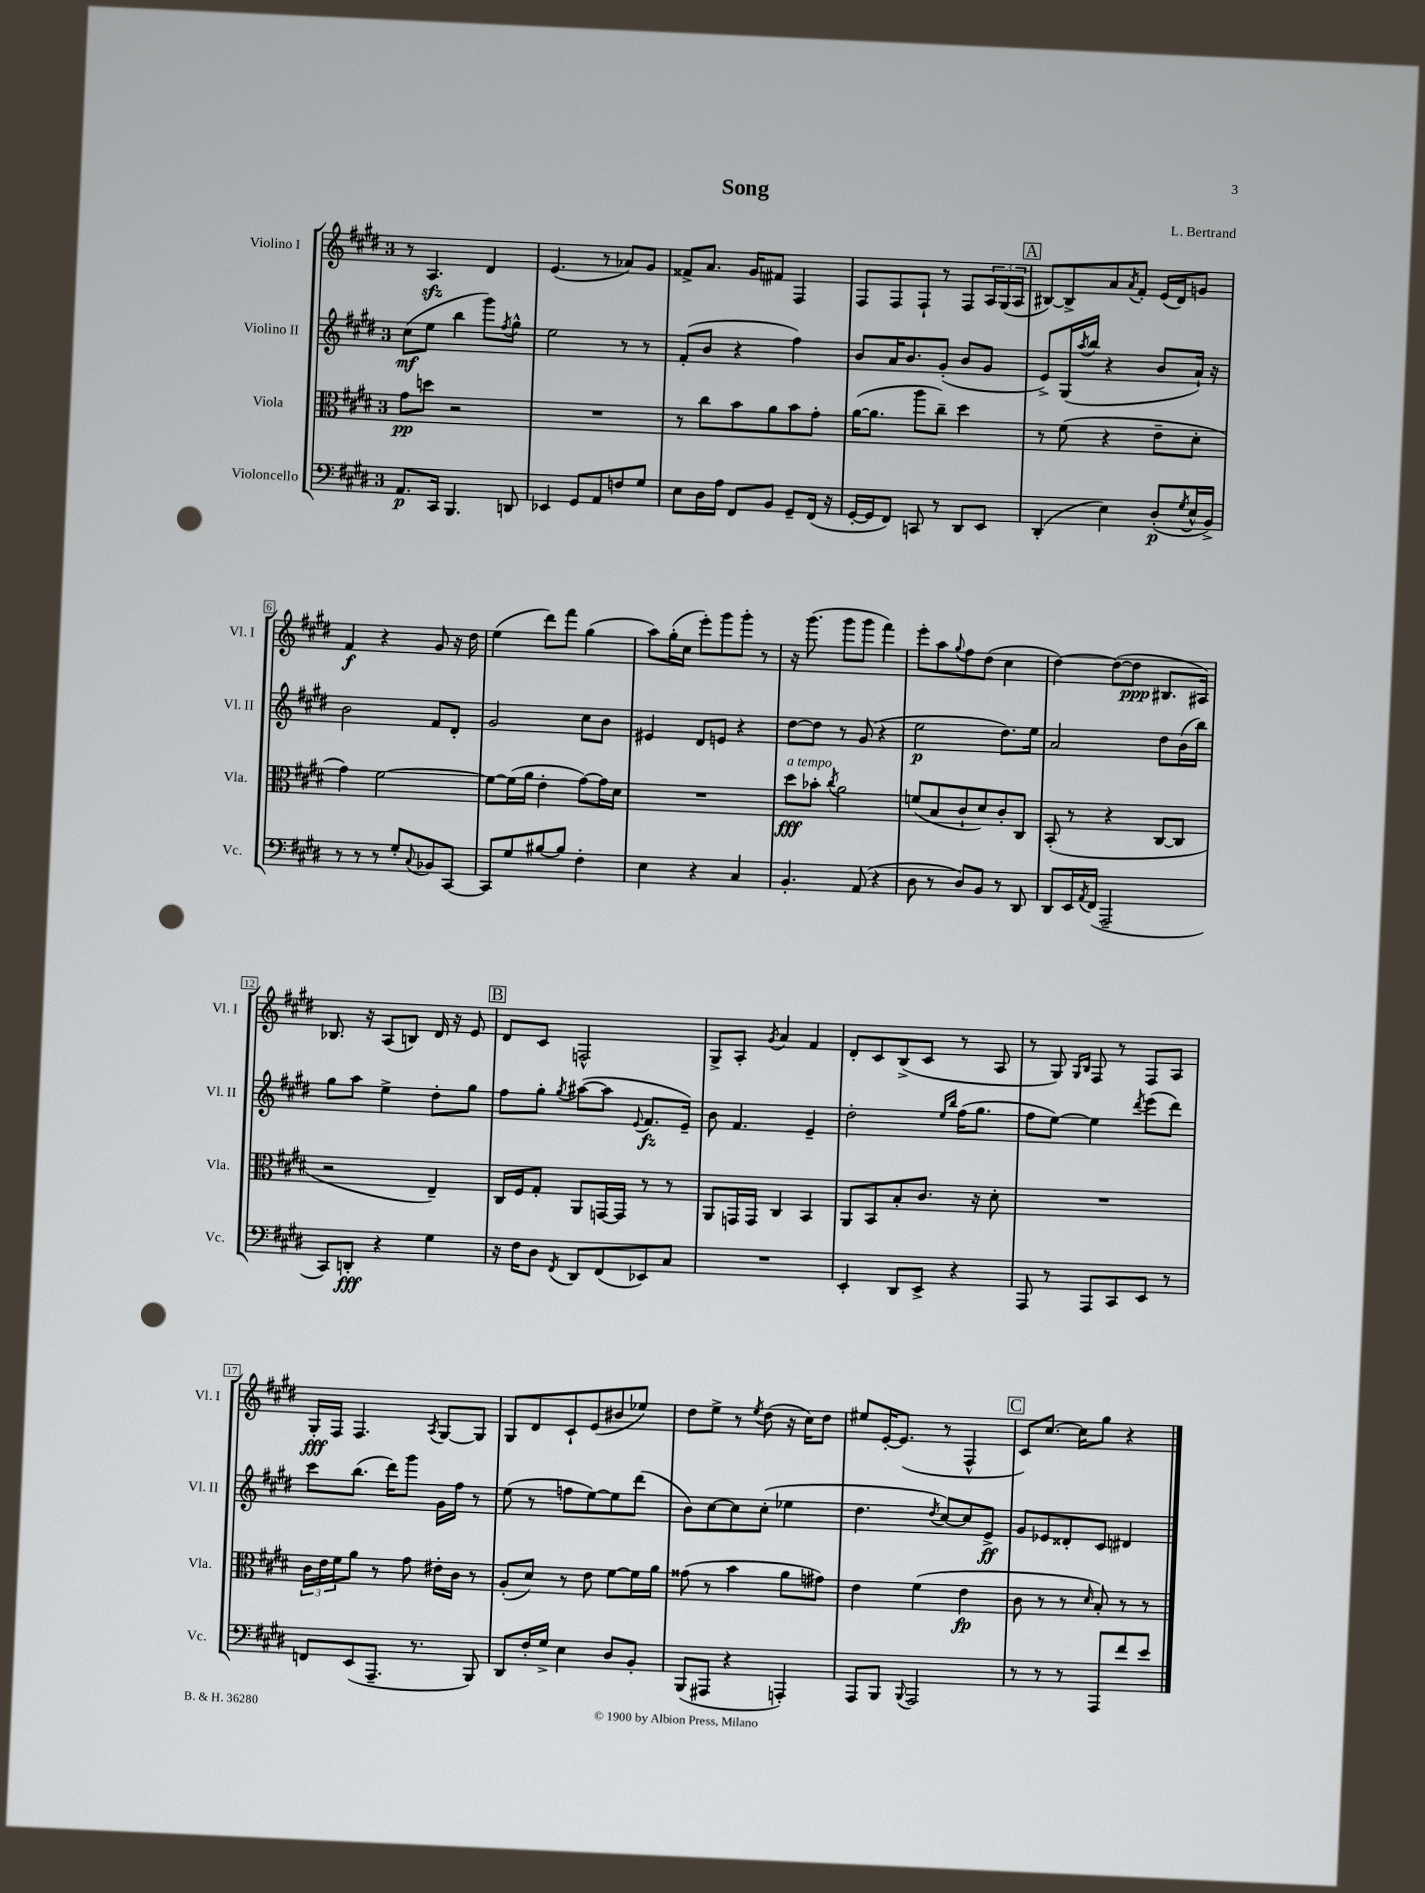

**kern	**kern	**kern	**kern
*staff4	*staff3	*staff2	*staff1
*clefF4	*clefC3	*clefG2	*clefG2
*k[f#c#g#d#]	*k[f#c#g#d#]	*k[f#c#g#d#]	*k[f#c#g#d#]
*M3/4	*M3/4	*M3/4	*M3/4
8.AA	8g#	(8cc#	8r
.	8dd	8ee	4.A
16CC#	.	.	.
4.BBB	2r	4bb	.
.	.	8ggg#)	4d#
.	.	8qff#	.
8DD	.	8gg#^^	.
=	=	=	=
4EE-	2.r	2ee	(4.e
8GG#	.	.	.
8AA	.	.	8r
8F	.	8r	8a-)
8G#	.	8r	8g#
=	=	=	=
8E	8r	(8f#'	8f##^
16D#	8cc#	8b	8.a
16A	.	.	.
8FF#	8b	4r	.
.	.	.	16g#
8BB	8a	.	8f#
8GG#~	8b	4ff#)	4F#
(16FF#	8g#'	.	.
16r	.	.	.
=	=	=	=
[16GG#'	([16a	8b	8F#
16GG#]	8.a]	.	.
8FF#)	.	16a	8F#
.	.	8.b	.
8CC	8aa	.	8F#`
8r	8cc#~)	(8g#'	8r
8DD#	4dd#	8b	8F#
8EE	.	8g#	24A
.	.	.	(24G#
.	.	.	24A
=	=	=	=
(4DD#'	8r	8e^)	[8B#)
.	(8f#	(16G#	8B#^]
.	.	8qaa	.
.	.	16bb	.
4E)	4r	4r	8a
.	.	.	8qa
.	.	.	8f#'
(8D#'	8e~	8b	(16e
.	.	.	16d#)
8qG#	.	.	.
16E^^	8d#'	16a`)	8g
16BB^)	.	16r	.
=	=	=	=
8r	4g#)	2b	4f#
8r	.	.	.
8r	[2f#	.	4r
8G#'	.	.	.
8qqC#	.	.	.
8BB-	.	8f#	8g#
[8CC#	.	8d#'	16r
.	.	.	16dd#
=	=	=	=
8CC#]	8f#_	2g#	(4ee
8G#	(16f#]	.	.
.	16a	.	.
[8B#	4e'	.	8ddd#)
8B#]	.	.	8fff#
4F#'	[8g#)	8cc#	(4gg#
.	16g#]	8b	.
.	16d#	.	.
=	=	=	=
4E	2.r	4e#	8aa)
.	.	.	(16gg#'
.	.	.	16cc#
4r	.	8d#	8eee')
.	.	8e	8ggg#
4C#	.	4r	8ggg#'
.	.	.	8r
=	=	=	=
4.BB'	8dd#	[8dd#	16r
.	.	.	(8.ggg#
.	8b-'	8dd#]	.
.	8qcc#	.	.
.	2a	8r	8ggg#
(8AA	.	(8g#	8ggg#
4r	.	4r	4fff#)
=	=	=	=
8D#	(8f	2ee	8eee'
8r	8B	.	8aa
.	.	.	8qqgg#
8D#)	8c#`	.	8ff#
8BB	8d#)	.	(8dd#
8r	8c#'	8.dd#)	4cc#
8DD#	8C#	.	.
.	.	16ee	.
=	=	=	=
8DD#	(8BB'	2a	[4dd#)
16EE	8r	.	.
8qAA	.	.	.
(16FF#	.	.	.
2AAA~	4r	.	(8dd#_
.	.	.	8dd#]
.	[8C#	8dd#	8.B#
.	8C#]	(16b	.
.	.	16bb)	16A#)
=	=	=	=
8CC#)	2r	8gg#	8.B-
8DD'	.	8aa	.
.	.	.	16r
4r	.	4ee^	(8A
.	.	.	8B)
4G#	4E~)	8dd#'	16d#
.	.	.	16r
.	.	8gg#	8e
=	=	=	=
16r	16C#	8ff#	8d#
16F#	16F#	.	.
8D#	8G#'	8gg#'	8c#
8qFF#	.	8qgg#	.
8DD#	8AA	([8aa#	2F^^
(8FF#	[16GG	8aa#]	.
.	16GG]	.	.
.	.	8qqe	.
8EE-)	8r	8.f#	.
8C#	8r	.	.
.	.	16e~)	.
=	=	=	=
2.r	8AA	8b	8G#^
.	16GG	4.f#	8A'
.	16GG	.	.
.	.	.	8qg#
.	4C#	.	4a
.	4BB	4e~	4f#
=	=	=	=
4EE'	8AA	2dd#'	8d#'
.	8BB	.	8c#
8DD#	8B'	.	(8B^
8EE^	8.c#	.	8c#
.	.	16qqee	.
.	.	16qqbb	.
4r	.	(16ff#	8r
.	16r	8.gg#	.
.	8d#'	.	8A
=	=	=	=
8AAA	2.r	8ff#	8r
8r	.	[8ee)	8G#)
.	.	.	16qqG#
.	.	.	16qqB
8AAA	.	4ee]	8F#
8CC#	.	.	8r
.	.	8qddd#	.
8EE	.	(8eee	8F#
8r	.	8ddd#)	8A
=	=	=	=
8FF	24c#	8ccc#	16G#'
.	24e	.	.
.	.	.	16F#
.	24f#	.	.
(8EE	8a	(8.bb	4.F#
8.AAA~	8r	.	.
.	.	16ddd#)	.
.	8g#	8ggg#	.
8.r	.	.	.
.	.	.	8qA
.	16e#'	16g#	[8G#
.	16c#	16ff#	.
8BBB)	8r	8r	8G#]
=	=	=	=
8DD#	(8A'	(8ee	8G#
16F#'	8d#)	8r	8d#
16G#^	.	.	.
4E	8r	8ff	8c#`
.	8e	[8ee)	(8e
8D#	[8f#	8ee]	8b#
8BB'	16f#]	(8ddd#	8ee-)
.	16a	.	.
=	=	=	=
(8BBB	(8g##	8b)	8dd#
8AAA#	8r	[8cc#	8ee^
4r	4b	8cc#]	8r
.	.	.	8qee
.	.	(8cc#'	(8dd#
4AAA')	8a	4ee-	16r
.	.	.	16cc#)
.	8g#)	.	8dd#
=	=	=	=
8AAA	4e	4.dd#	8ee#
8BBB	.	.	[16e'
.	.	.	(8.e]
8qqBBB	.	.	.
2AAA	(4f#	.	.
.	.	8qdd#	.
.	.	[8cc#)	8r
.	4e	8cc#]	4F#^^
.	.	8e^	.
=	=	=	=
8r	8c#	8g#	8c#)
8r	8r	8e-	[8.cc#
8r	8r	8d##'	.
.	.	.	16cc#]
.	16qqd#	.	.
8AAA	8B')	8c#	8gg#
8f#	8r	4d#	4r
8e	8r	.	.
==	==	==	==
*-	*-	*-	*-
